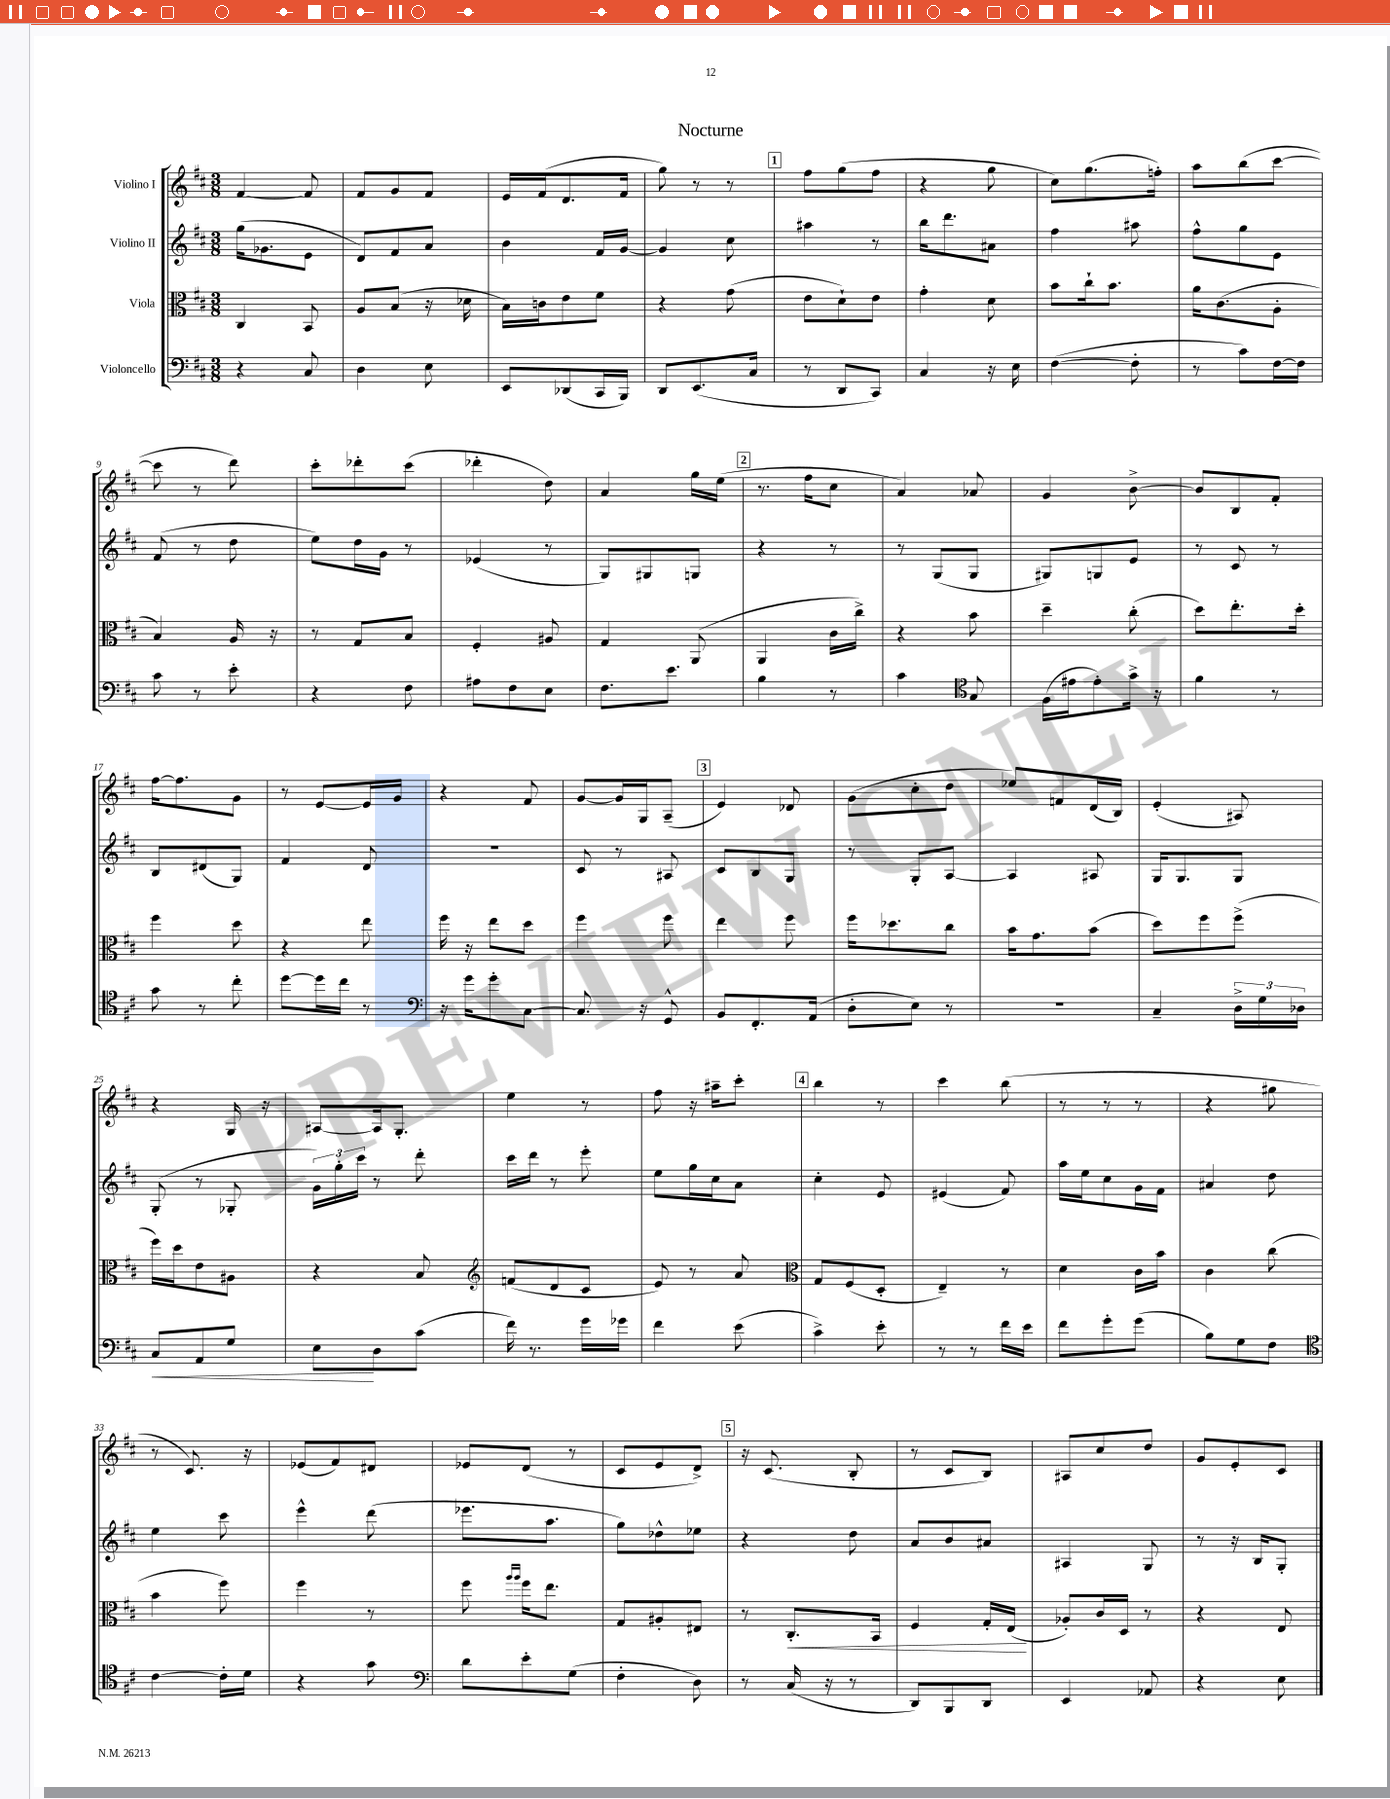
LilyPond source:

\header { title = "Nocturne" }
<<
\new StaffGroup <<
\new Staff = "s0" \with { instrumentName = "Violino I" } {
    \clef treble \key d \major \numericTimeSignature \time 3/8
    fis'4~ fis'8 |
    fis'8 g'8 fis'8 |
    e'16 fis'16( d'8. fis'16 |
    g''8) r8 r8 |
    \mark \markup { \box "1" } fis''8 g''8( fis''8 |
    r4 g''8 |
    cis''8) g''8.( f''16-.) |
    a''8 b''8( cis'''8~ |
    cis'''8 r8 d'''8) |
    cis'''8-. des'''8-. cis'''8( |
    des'''4-. d''8) |
    a'4 g''16 e''16( |
    \mark \markup { \box "2" } r8. fis''16 cis''8 |
    a'4) aes'8 |
    g'4 b'8~-> |
    b'8 b8 fis'8-. |
    fis''16~ fis''8. g'8 |
    r8 e'8~ e'16 g'16 |
    r4 fis'8 |
    g'8~ g'16 g16 a8--( |
    \mark \markup { \box "3" } e'4) des'8 |
    g'8( cis''8-. d''8 |
    ees''8) f'8 d'16( b16) |
    e'4-.( ais8) |
    r4 g16 r16 |
    ais8~ ais16 g8.-. |
    e''4 r8 |
    fis''8 r16 ais''16-- cis'''8-. |
    \mark \markup { \box "4" } b''4 r8 |
    cis'''4 b''8( |
    r8 r8 r8 |
    r4 gis''8 |
    r8 cis'8.) r16 |
    ees'8( fis'8) dis'8 |
    ees'8 d'8( r8 |
    cis'8 e'8 d'8->) |
    \mark \markup { \box "5" } r16 cis'8.( b8-. |
    r8 cis'8 b8) |
    ais8 cis''8 d''8 |
    g'8 e'8-. cis'8 \bar "|." |
}
\new Staff = "s1" \with { instrumentName = "Violino II" } {
    \clef treble \key d \major \numericTimeSignature \time 3/8
    g''16( ges'8. e'8 |
    d'8) fis'8 a'8 |
    b'4 fis'16 g'16~ |
    g'4 cis''8 |
    \mark \markup { \box "1" } ais''4 r8 |
    b''16 d'''8. ais'8 |
    fis''4 ais''8 |
    fis''8-^ g''8 e'8 |
    fis'8( r8 d''8 |
    e''8) d''16 g'16 r8 |
    ees'4( r8 |
    g8) gis8 g8 |
    \mark \markup { \box "2" } r4 r8 |
    r8 g8( g8 |
    gis8) g8 e'8 |
    r8 cis'8 r8 |
    b8 dis'8( g8) |
    fis'4 d'8 |
    R4. |
    cis'8 r8 ais8 |
    \mark \markup { \box "3" } cis'8 b8 g8 |
    r8 g8-. a8~ |
    a4 ais8 |
    g16 g8. g8 |
    g8-.( r8 ges8-. |
    \tuplet 3/2 { g'16) g''16-. cis'''16 } r8 d'''8-. |
    cis'''16 d'''16 r8 e'''8-. |
    e''8 g''16 cis''16 a'8 |
    \mark \markup { \box "4" } cis''4-. e'8 |
    eis'4( fis'8) |
    a''16 e''16 cis''8 g'16 fis'16 |
    ais'4 d''8 |
    e''4 cis'''8 |
    e'''4-^ d'''8( |
    ees'''8. a''8. |
    g''8) des''8-^ ees''8 |
    \mark \markup { \box "5" } r4 d''8 |
    a'8 b'8 ais'8 |
    ais4 g8 |
    r8 r16 b16 g8-. \bar "|." |
}
\new Staff = "s2" \with { instrumentName = "Viola" } {
    \clef alto \key d \major \numericTimeSignature \time 3/8
    cis4 b,8 |
    a8 b8( r16 des'16 |
    b16) c'16 e'8 fis'8 |
    r4 g'8( |
    \mark \markup { \box "1" } e'8 d'8-!) e'8 |
    g'4-. d'8 |
    b'8 cis''16-! b'8. |
    a'16 cis'8.( a8-. |
    b4) a16 r16 |
    r8 g8 b8 |
    fis4-. ais8 |
    g4 a,8( |
    \mark \markup { \box "2" } a,4 cis'16 cis''16->) |
    r4 b'8 |
    d''4-- cis''8-.( |
    d''8) e''8.-. d''16-. |
    fis''4 d''8 |
    r4 e''8 |
    fis''16 r16 e''8 d''8 |
    fis''4 fis''8 |
    \mark \markup { \box "3" } e''4 fis''8 |
    fis''16 des''8. cis''8 |
    b'16 g'8. b'8( |
    d''8) fis''8 fis''8->( |
    fis''16) d''16 e'8 ais8 |
    r4 b8 |
    \clef treble f'8( d'8 cis'8 |
    e'8) r8 a'8 |
    \mark \markup { \box "4" } \clef alto g8 fis8( d8-. |
    e4--) r8 |
    d'4 cis'16 b'16 |
    cis'4 cis''8( |
    b'4 fis''8) |
    fis''4 r8 |
    fis''8 \grace { a''16 a''16 } fis''16 e''8. |
    g8 ais8-. eis8 |
    \mark \markup { \box "5" } r8 cis8.-.\< b,16 |
    fis4 g16-. e16\!( |
    aes8-.) cis'16 d16 r8 |
    r4 e8 \bar "|." |
}
\new Staff = "s3" \with { instrumentName = "Violoncello" } {
    \clef bass \key d \major \numericTimeSignature \time 3/8
    r4 cis8 |
    d4 e8 |
    e,8 des,8( cis,16 b,,16) |
    d,8 e,8.( cis16 |
    \mark \markup { \box "1" } r8 d,8 cis,8) |
    cis4 r16 e16 |
    fis4~( fis8-. |
    r8 cis'8) fis16~ fis16 |
    cis'8 r8 e'8-. |
    r4 fis8 |
    ais8 fis8 e8 |
    fis8. e'8. |
    \mark \markup { \box "2" } b4 r8 |
    cis'4 \clef tenor g8 |
    fis16( eis'16 eis'8-.) g'16-> r16 |
    fis'4 r8 |
    g'8 r8 cis''8-. |
    d''8~ d''16 cis''16 r8 |
    \clef bass r16 g'16 g'8-. cis8~ |
    cis8. r16 g,8-^ |
    \mark \markup { \box "3" } b,8 fis,8.-. a,16( |
    d8-. e8) r8 |
    R4. |
    cis4-- \tuplet 3/2 { d16-> g16 des16 } |
    cis8\< a,8 g8 |
    e8\! d8 cis'8( |
    fis'16) r8. g'16 ges'16 |
    fis'4 e'8( |
    \mark \markup { \box "4" } cis'4->) e'8-. |
    r8 r8 fis'16 e'16 |
    fis'8 g'8-. g'8( |
    b8) g8 fis8 |
    \clef tenor cis'4~ cis'16-. d'16 |
    r4 g'8 |
    \clef bass d'8 e'8-. g8( |
    fis4-. d8) |
    \mark \markup { \box "5" } r8 cis16( r16 r8 |
    d,8) b,,8 d,8 |
    e,4 aes,8 |
    r4 e8 \bar "|." |
}
>>
>>
